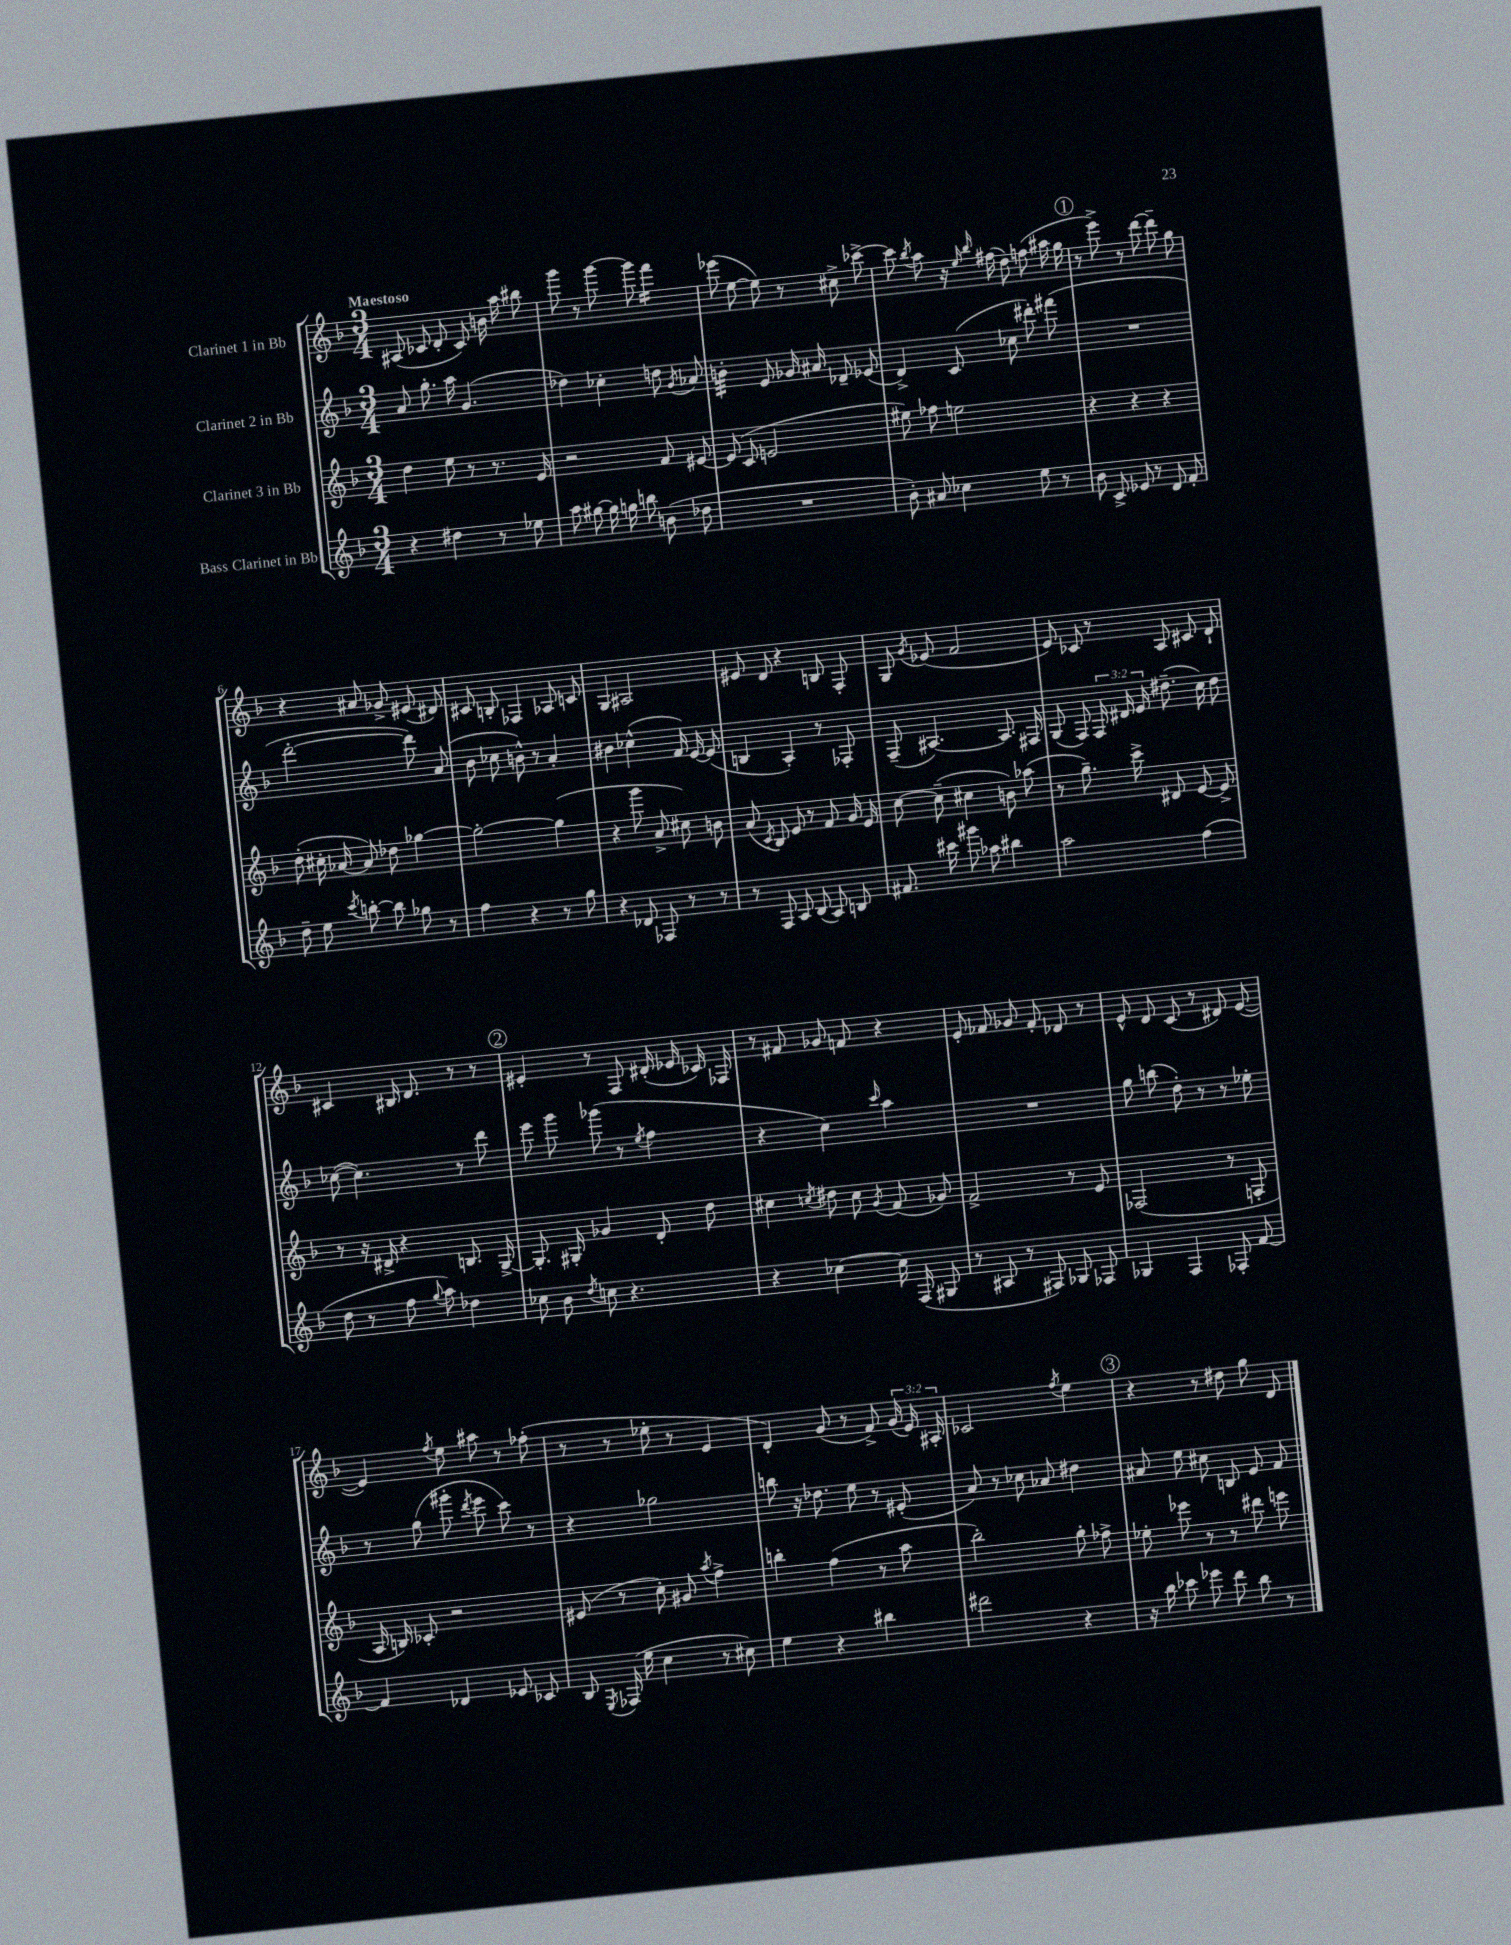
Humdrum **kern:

**kern	**kern	**kern	**kern
*staff4	*staff3	*staff2	*staff1
*clefG2	*clefG2	*clefG2	*clefG2
*k[b-]	*k[b-]	*k[b-]	*k[b-]
*M3/4	*M3/4	*M3/4	*M3/4
4r	4dd	8a	(8A#
.	.	8.gg'	8c-
4dd#	8ee	.	8d'
.	.	16aa	.
.	8r	(4.g	8c-)
8r	8.r	.	16b
.	.	.	16aa
8ee-	.	.	8bb#
.	16e	.	.
=	=	=	=
8aa	2r	4dd-)	8ggg
[8gg#	.	.	8r
16gg#]	.	4cc-'	[8ggg
16gg	.	.	.
8bb	.	.	8ggg]
(8b	8f	8dd	4fff
.	.	8qg	.
8dd-	[8e#	8a-	.
=	=	=	=
2.r	(8e#]	4b'	(8eee-
.	8c	.	[8ee
.	2e	8e	8ee])
.	.	16g-	8r
.	.	16a#	.
.	.	8d-~	8cc#^
.	.	(8e-	[8ccc-^
=	=	=	=
8b-')	8ee#)	4d^)	8ccc-]
.	.	.	8qbb-
8a#	8ff-	.	8aa
4cc-	2ee	(8c	16r
.	.	.	16qqee
.	.	.	16qqbb-
.	.	.	(16ff#
.	.	8cc-	8dd)
8ee	.	8ddd#')	(8ff
8r	.	(8fff#	16aa#
.	.	.	16gg
=	=	=	=
8b-	4r	2.r	8r
8c^	.	.	8eee^)
8e-	4r	.	8r
8r	.	.	[8ddd
8d	4r	.	8ddd~]
8f'	.	.	8gg
=	=	=	=
8dd~	(8dd'	[2ddd'	4r
8ee	16cc#'	.	.
.	[16a-	.	.
8qccc	.	.	.
[8bb'	8a-])	.	8a#
8bb]	8dd-	.	8g-^
8gg-	[4gg-	8ddd])	(8e#
8r	.	(8a	8d#)
=	=	=	=
4ff	2gg-'_	8b-	8c#
.	.	8cc-	8B'
4r	.	8b^^)	4F-
.	.	8r	.
8r	(4gg-]	4a'	8A-
8gg	.	.	8c
=	=	=	=
4r	4r	4b#	4G
8d-	8ggg	(4cc-^^	2A#
8F-	8a^	.	.
8r	8cc#)	16f)	.
.	.	[16e	.
8r	8b	(8e]	.
=	=	=	=
8r	(8a	4B	8e#
.	8qc	.	.
8F	8B-)	.	8d
8A	8e	4A')	4r
(8B-	8r	.	.
8A)	8f	8r	8B
8B	16g	8F-'	8F'
.	16e	.	.
=	=	=	=
8.f#	[8cc	(8F~	8G
.	.	.	8qg
.	(8cc~]	[4.A#)	(8e-
16ccc#	.	.	.
8ggg#	4cc#	.	2f
8aa-	.	.	.
4bb#	8b)	8.A#]	.
.	(8aa-	.	.
.	.	16F#	.
=	=	=	=
2aa	8r	(8G	8e)
.	8.gg~)	8F)	8c-
.	.	24F	8r
.	.	24d#	.
.	16ccc^	.	.
.	.	24e	.
.	8d#	(8.dd#~	8A
(4ff	[8e	.	8c#
.	.	16cc)	.
.	8e^]	8dd#	8d`
=	=	=	=
8dd	8r	([8cc-	4c#
8r	16r	4.cc-])	.
.	16d#^	.	.
8ff	4r	.	16B#
.	.	.	8.d
8qqgg	.	.	.
8aa)	.	.	.
4dd-	8.B	8r	8r
.	.	8ddd	8r
.	[16G^	.	.
=	=	=	=
8cc-	8.G']	8eee	4e#'
8b-	.	8ggg	.
.	16G#'	.	.
8qdd	.	.	.
8cc	4g-	(8ggg-	8r
4.r	.	8r	8F
.	.	8qee	.
.	8d'	4ff	(16d#'
.	.	.	16e-
.	8dd	.	16c-)
.	.	.	16F-
=	=	=	=
4r	4cc#	4r	8r
.	.	.	8f#
.	8qcc	.	.
[4cc-	8dd#	4cc)	8g-
.	8cc	.	8f
.	8qg	16qqccc	.
16cc-]	(8f	4aa	4r
(16F	.	.	.
8G#	8g-)	.	.
=	=	=	=
8r	2f^	2.r	8e'
8A#	.	.	8f-
8r	.	.	8g-
8F#)	.	.	8f-'
8G-	8r	.	8d-
8F-	8e	.	8r
=	=	=	=
4G-	(2F-	8gg	8e^^
.	.	(8bb	8d
4F	.	8dd')	(8c
.	.	8r	8r
8F-'	8r	8r	8d#)
[8f	8F'	8ee-'	([8e
=	=	=	=
4f]	16A	8r	4e])
.	16B)	.	.
.	8c-'	(8gg	.
.	.	.	8qff
4d-	2r	8ggg#'	8ee
.	.	8qddd	.
.	.	8eee	8aa#
8e-	.	8ccc)	8r
8c-	.	8r	(8ff-'
=	=	=	=
8B-	(8e#	4r	8r
8qE	.	.	.
(16F-	8r	.	8r
16ee	.	.	.
4cc	8cc')	2gg-	8ee-'
.	8g#	.	8r
.	8qaa	.	.
8r	4ff^	.	4e
8cc#)	.	.	.
=	=	=	=
4ee	4bb'	8bb	4d')
.	.	16r	.
.	.	8.dd-	.
4r	(4ff	.	(8g
.	.	8ee	8r
4bb#	8r	8r	8f^)
.	8aa	(8e#'	(24g
.	.	.	24e)
.	.	.	24A#'
=	=	=	=
2ddd#	2bb-')	8a)	2c-
.	.	8r	.
.	.	8cc-	.
.	.	8a-	.
.	.	.	8qff
4r	8gg'	4dd#	4ee
.	8ff-^	.	.
=	=	=	=
16r	8ee-'	8a#	4r
16bb-	.	.	.
8ccc-	8eee-	8ee	.
8eee-	8r	8cc#	8r
8ddd	8r	8B	8dd#
8bb-	8ddd#	8e	8gg
8r	8eee	8f	8d
==	==	==	==
*-	*-	*-	*-
